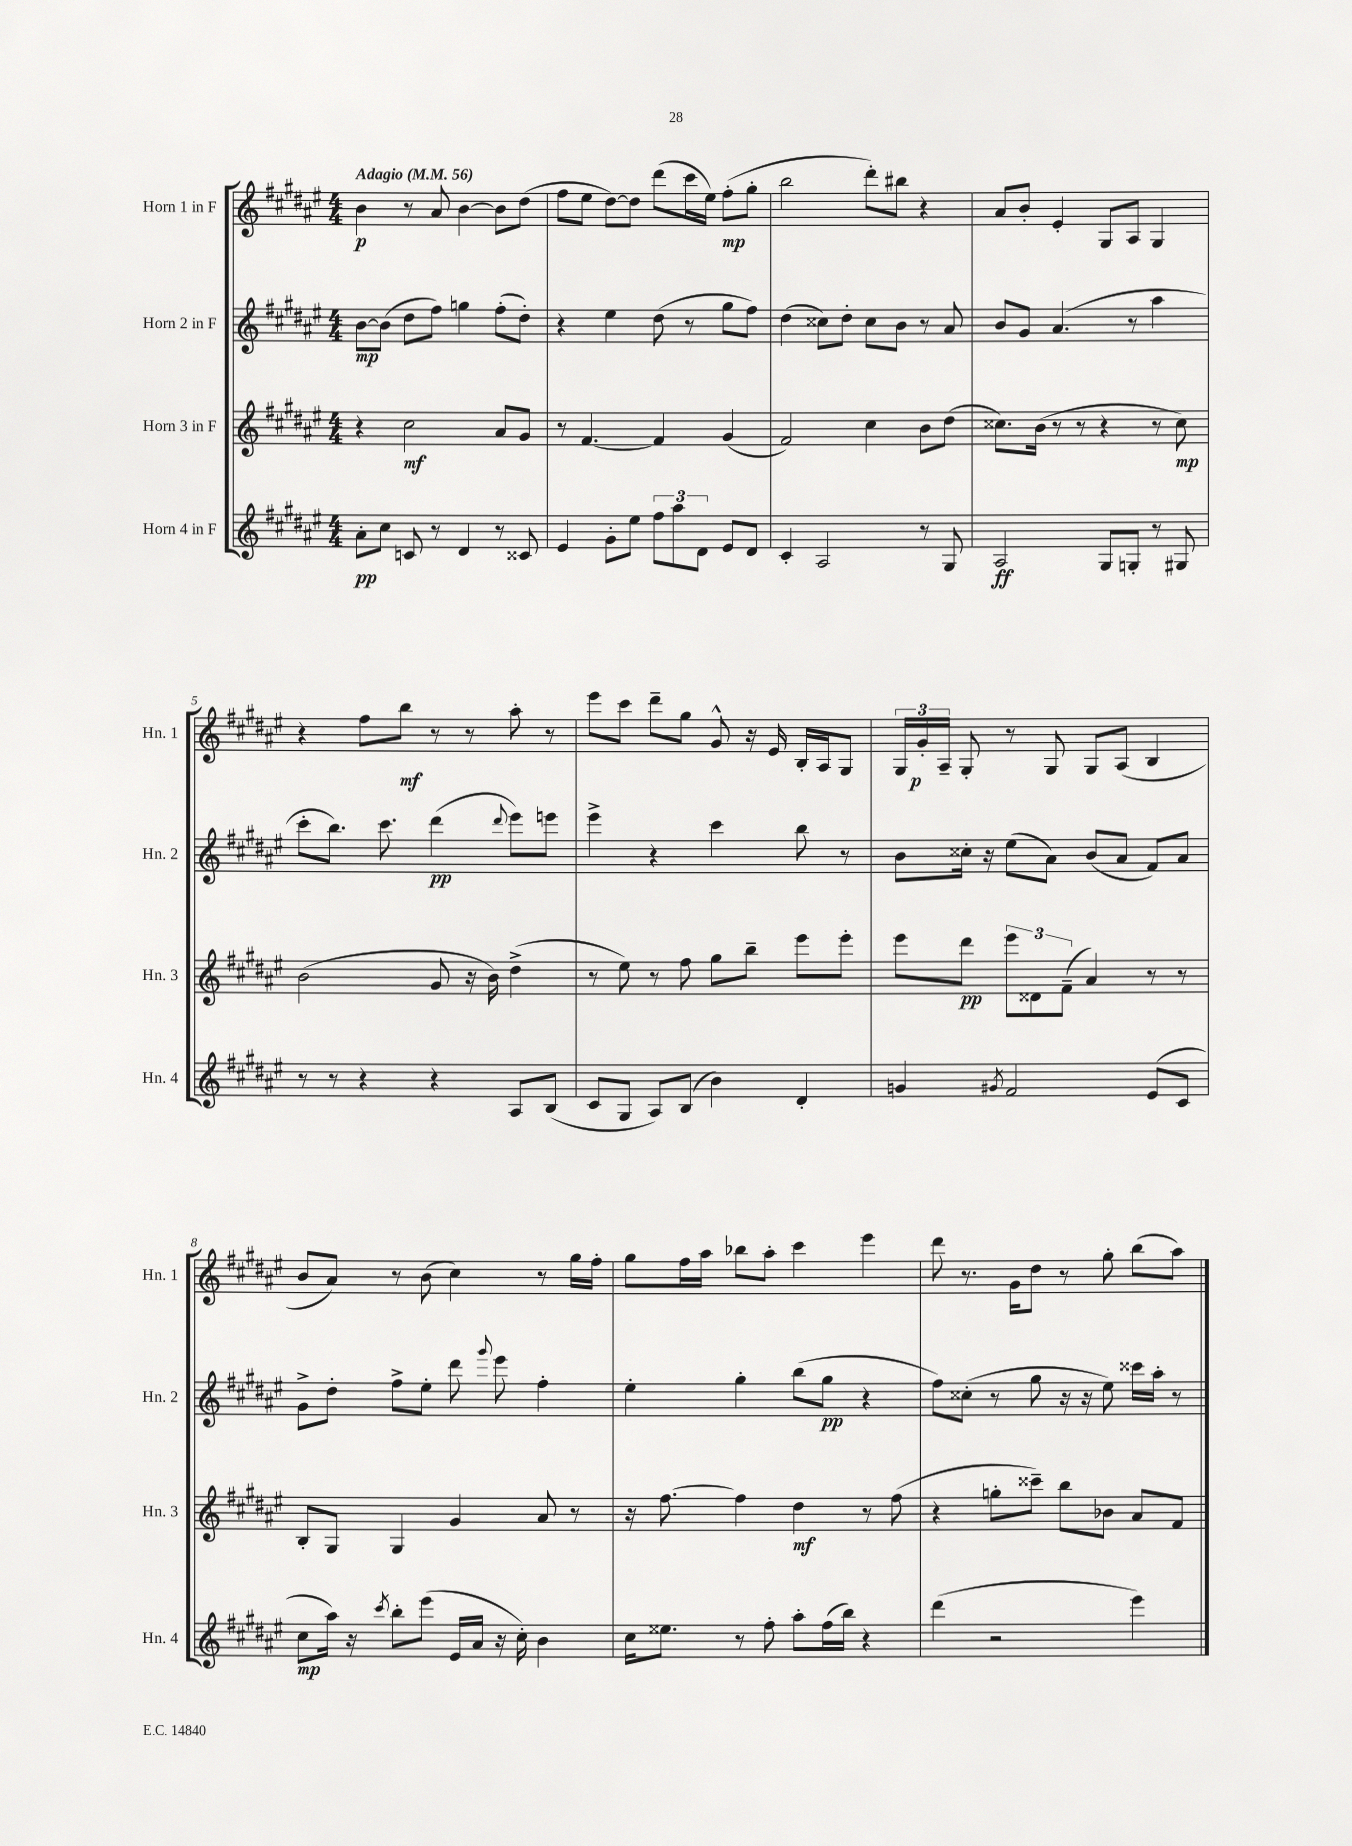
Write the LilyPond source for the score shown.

<<
\new StaffGroup <<
\new Staff = "s0" \with { instrumentName = "Horn 1 in F" shortInstrumentName = "Hn. 1" } {
    \clef treble \key fis \major \numericTimeSignature \time 4/4 \tempo "Adagio" 4 = 56
    \autoBeamOff b'4\p r8 ais'8 b'4~ b'8[ dis''8]( |
    fis''8[ eis''8] dis''8[~) dis''8] dis'''8[( cis'''16 eis''16]) fis''8[-.\mp( gis''8]-. |
    b''2 dis'''8[-.) bis''8] r4 |
    ais'8[ b'8]-. eis'4-. gis8[ ais8] gis4 |
    r4 fis''8[ b''8]\mf r8 r8 ais''8-. r8 |
    eis'''8[ cis'''8] dis'''8[-- gis''8] gis'8-^ r16 eis'16 b16[-. ais16 gis8] |
    \tuplet 3/2 { gis16[ gis'16-.\p ais16]-- } gis8-. r8 gis8 gis8[ ais8]( b4 |
    b'8[ ais'8]) r8 b'8( cis''4) r8 gis''16[ fis''16]-. |
    gis''8[ fis''16 ais''16] bes''8[ ais''8]-. cis'''4 eis'''4 |
    dis'''8 r8. gis'16[ dis''8] r8 gis''8-. b''8[( ais''8]) \bar "|." |
}
\new Staff = "s1" \with { instrumentName = "Horn 2 in F" shortInstrumentName = "Hn. 2" } {
    \clef treble \key fis \major \numericTimeSignature \time 4/4
    \autoBeamOff b'8[~\mp b'8]( dis''8[ fis''8]) g''4 fis''8[-.( dis''8]-.) |
    r4 eis''4 dis''8( r8 gis''8[ fis''8]) |
    dis''4( cisis''8[) dis''8]-. cisis''8[ b'8] r8 ais'8 |
    b'8[ gis'8] ais'4.( r8 ais''4 |
    cis'''8[-. b''8.]) cis'''8. dis'''4\pp( \appoggiatura { dis'''8 } eis'''8[) e'''8] |
    eis'''4-> r4 cis'''4 b''8 r8 |
    b'8[ cisis''16]-. r16 eis''8[( ais'8]) b'8[( ais'8] fis'8[) ais'8] |
    gis'8[-> dis''8]-. fis''8[-> eis''8]-. dis'''8 \appoggiatura { gis'''8 } eis'''8 fis''4-. |
    eis''4-. gis''4-. b''8[( gis''8]\pp r4 |
    fis''8[) cisis''8]-.( r8 gis''8 r16 r16 eis''8) cisis'''16[ ais''16]-. r8 \bar "|." |
}
\new Staff = "s2" \with { instrumentName = "Horn 3 in F" shortInstrumentName = "Hn. 3" } {
    \clef treble \key fis \major \numericTimeSignature \time 4/4
    \autoBeamOff r4 cis''2\mf ais'8[ gis'8] |
    r8 fis'4.~ fis'4 gis'4( |
    fis'2) cis''4 b'8[ dis''8]( |
    cisis''8.[) b'16]( r8 r8 r4 r8 cisis''8\mp) |
    b'2( gis'8 r16 b'16) dis''4->( |
    r8 eis''8) r8 fis''8 gis''8[ b''8]-- eis'''8[ eis'''8]-. |
    eis'''8[ dis'''8]\pp \tuplet 3/2 { eis'''8[ disis'8 fis'8]--( } ais'4) r8 r8 |
    b8[-. gis8] gis4 gis'4 ais'8 r8 |
    r16 fis''8.~ fis''4 dis''4\mf r8 fis''8( |
    r4 g''8[-. cisis'''8]--) b''8[ bes'8] ais'8[ fis'8] \bar "|." |
}
\new Staff = "s3" \with { instrumentName = "Horn 4 in F" shortInstrumentName = "Hn. 4" } {
    \clef treble \key fis \major \numericTimeSignature \time 4/4
    \autoBeamOff ais'8[-.\pp cis''8] c'8 r8 dis'4 r8 cisis'8 |
    eis'4 gis'8[-. eis''8] \tuplet 3/2 { fis''8[ ais''8 dis'8] } eis'8[ dis'8] |
    cis'4-. ais2 r8 gis8 |
    ais2\ff gis8[ g8]-. r8 gis8 |
    r8 r8 r4 r4 ais8[ b8]( |
    cis'8[ gis8] ais8[) b8]( b'4) dis'4-. |
    g'4 \acciaccatura { gis'8 } fis'2 eis'8[( cis'8] |
    cis''8[\mp ais''16]) r16 \acciaccatura { cis'''8 } b''8[-. eis'''8]( eis'16[ ais'16] r16 cis''16-.) b'4 |
    cis''16[ eisis''8.] r8 fis''8-. ais''8[-. fis''16( b''16]) r4 |
    dis'''4( r2 eis'''4) \bar "|." |
}
>>
>>
